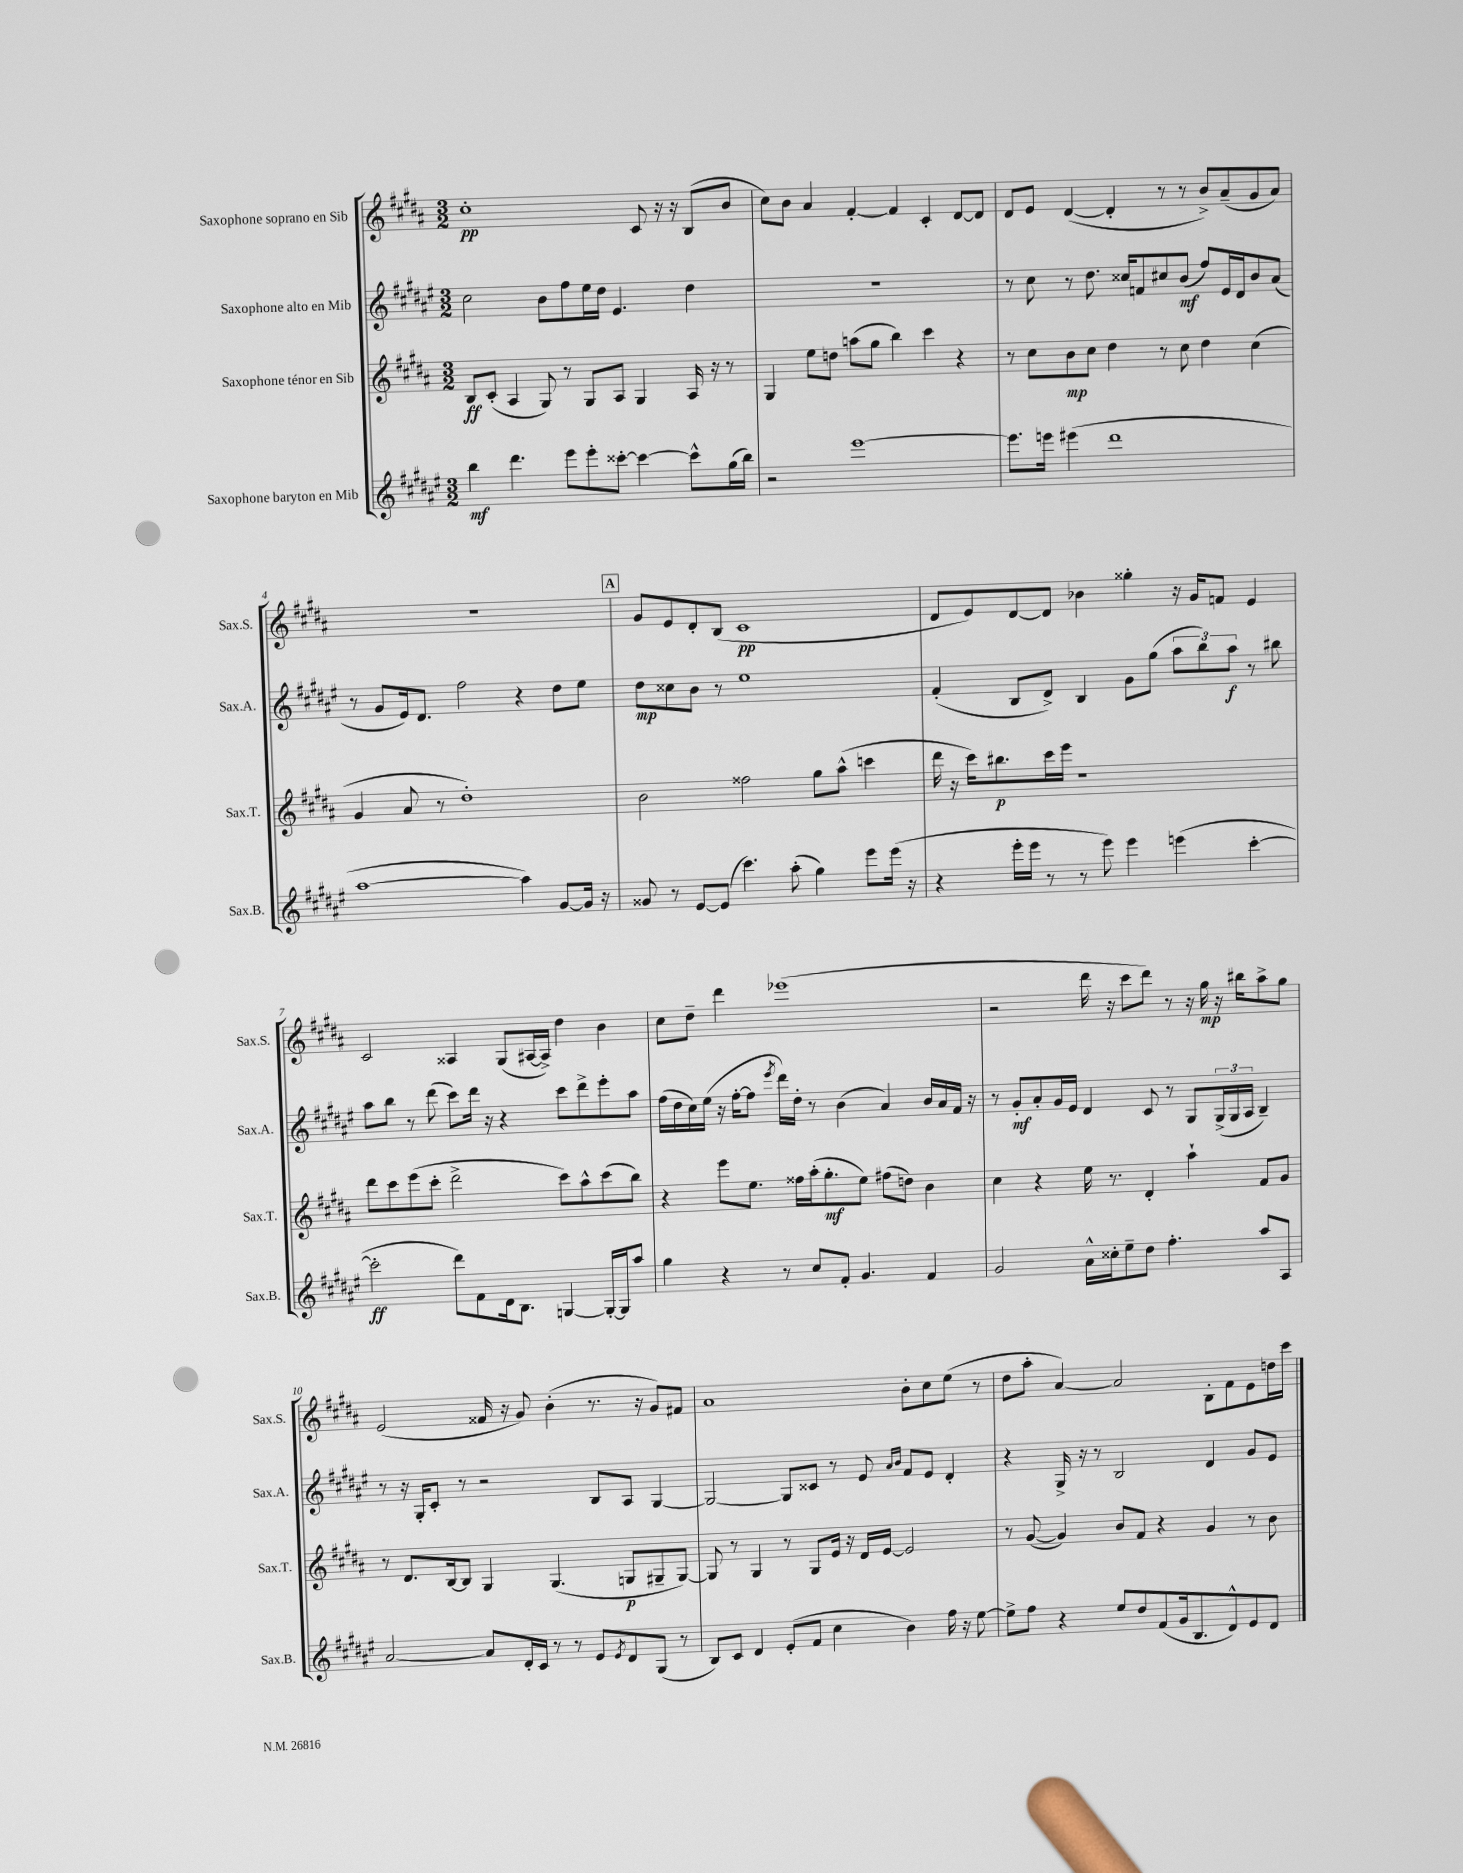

**kern	**kern	**kern	**kern
*staff4	*staff3	*staff2	*staff1
*clefG2	*clefG2	*clefG2	*clefG2
*k[f#c#g#d#a#e#]	*k[f#c#g#d#a#]	*k[f#c#g#d#a#e#]	*k[f#c#g#d#a#]
*M3/2	*M3/2	*M3/2	*M3/2
4bb	8B	2cc#	1cc#'
.	(8c#'	.	.
4.ddd#	4A#	.	.
.	8G#)	8b	.
8eee#	8r	8ff#	.
8eee#'	8G#	16ee#	.
.	.	16dd#	.
[8ccc##'	8A#	4.e#	.
4ccc##_	4G#	.	8c#
.	.	.	16r
.	.	.	16r
8ccc##^^]	16A#	4dd#	(8B
.	16r	.	.
(16gg#	8r	.	8b
16bb)	.	.	.
=	=	=	=
2r	4G#	1.r	8cc#)
.	.	.	8b
.	8ee	.	4a#
.	8dd	.	.
[1eee#	(8aa	.	[4f#'
.	8gg#	.	.
.	4bb)	.	4f#]
.	4ccc#	.	4c#'
.	4r	.	[8d#
.	.	.	8d#]
=	=	=	=
8.eee#]	8r	8r	8d#
.	8cc#	8cc#	8e
16eee	.	.	.
(4eee#	8b	8r	([4d#
.	8cc#	8.dd#	.
1ddd#	4dd#	.	4d#']
.	.	16cc##	.
.	.	8f	.
.	8r	8cc#	8r
.	8cc#	(8b	8r
.	4dd#	8ff#)	8b^)
.	.	16e#	(8a#~
.	.	16d#	.
.	(4cc#	8b	8g#
.	.	(8a#	8a#)
=	=	=	=
[1aa#	4g#	8r	1.r
.	.	8g#	.
.	8a#	16e#)	.
.	.	8.d#	.
.	8r	.	.
.	1dd#')	2ff#	.
4aa#])	.	4r	.
[8g#	.	8dd#	.
16g#]	.	8ee#	.
16r	.	.	.
=	=	=	=
8g##	2b	8dd#	8g#
8r	.	8cc##	8e
[8e#	.	8b	8d#'
(8e#]	.	8r	(8B
4.ccc#)	2ff##	1ee#	1c#
(8aa#'	.	.	.
4gg#)	8gg#	.	.
.	(8aa#^^	.	.
8eee#	4ccc	.	.
(16eee#	.	.	.
16r	.	.	.
=	=	=	=
4r	16ddd#	(4f#'	8d#
.	16r	.	.
.	16ccc#)	.	8e)
.	8.bb#	.	.
16eee#'	.	8B	[8d#
16eee#	.	.	.
8r	16ccc#	8d#^)	8d#]
.	16eee	.	.
8r	1r	4B	4b-
8eee#)	.	.	.
4eee#	.	8g#	4gg##'
.	.	(8gg#	.
(4eee	.	12aa#	16r
.	.	.	16g#
.	.	12bb)	.
.	.	.	8f
.	.	12aa#	.
[4ccc#'	.	8r	4e
.	.	8bb#	.
=	=	=	=
2ccc#']	8ddd#	8aa#	2c#
.	8ccc#	8bb	.
.	(8eee	8r	.
.	8ccc#'	(8ddd#	.
8ddd#)	2ddd#^	8ccc#)	4A##
8f#	.	16ddd#	.
.	.	16r	.
16d#	.	4r	(8G#
8.B	.	.	.
.	.	.	[16A#
.	.	.	16A#^])
[4G	8ccc#)	8ccc#	4dd#
.	8aa#^^	8ddd#^	.
16G'_	(8ccc#	8eee#'	4b
16G]	.	.	.
8aa#	8bb)	8aa#	.
=	=	=	=
4gg#	4r	(16ff#	8cc#
.	.	16dd#	.
.	.	16cc#)	8dd#~
.	.	(16ee#	.
4r	8eee	16r	4ddd#
.	.	[16ff#'	.
.	8.ee	8ff#]	.
.	.	8qeee#	.
8r	.	16ddd#)	(1eee-
.	16ff##	16dd#'	.
8cc#	(16aa#'	8r	.
.	8.gg#'	.	.
8f#'	.	(4b	.
4.g#	8ee)	.	.
.	(8ff#	4a#)	.
.	8dd)	.	.
4f#	4b	16b	.
.	.	16a#	.
.	.	16f#	.
.	.	16r	.
=	=	=	=
2g#	4cc#	8r	2r
.	.	8g#'	.
.	4r	8a#'	.
.	.	16g#	.
.	.	16e#	.
16a#^^	16ee	4d#	16ddd#
16cc##'	8.r	.	16r
8ee#~	.	.	8ccc#
8dd#	4d#'	8c#	8ddd#)
4.ff#'	.	8r	8r
.	4aa#`	8G#	16r
.	.	.	16gg#
.	.	(24G#^	16r
.	.	24G#	.
.	.	.	16bb#
.	.	24A#	.
8aa#	8f#	4B~)	8aa#^
8A#	8g#	.	8gg#
=	=	=	=
[2a#	8r	8r	(2e
.	8.d#	16r	.
.	.	16G#'	.
.	.	8c#'	.
.	[16B	.	.
.	8B]	8r	.
8a#]	4G#	2r	16f##
.	.	.	16r
16d#'	.	.	8g#)
16c#	.	.	.
8r	(4.G#	.	(4b'
8r	.	.	.
8e#	.	8B	8.r
8qe#	.	.	.
8d#	8G	8A#	.
.	.	.	16r
(8G#	8G#~	[4G#	8g#)
8r	[8G#)	.	8f#
=	=	=	=
8B)	8G#]	2G#_	1a#
8c#	8r	.	.
4d#	4G#	.	.
(8e#'	8r	8G#]	.
8f#	8G#	8c##	.
4cc#	16e	8r	.
.	16r	.	.
.	16d#	8e#	.
.	[16e	.	.
.	.	16qqa#	.
.	.	16qqb	.
4b)	2e]	8f#	8b'
.	.	8e#	8cc#
16ff#	.	4d#'	(8ee
16r	.	.	.
[8ee#	.	.	8r
=	=	=	=
8ee#^]	8r	4r	8dd#
8ff#	([8g#	.	8aa#'
4r	4g#])	16G#^	[4a#)
.	.	16r	.
.	.	8r	.
8ee#	8b	2B	2a#]
8dd#	8f#	.	.
(8f#	4r	.	.
16g#	.	.	.
8.B	.	.	.
.	4g#	4d#	8B'
8d#^^)	.	.	8f#
8e#	8r	8g#	8e
8d#	8b	8e#	16dd
.	.	.	16ccc#
==	==	==	==
*-	*-	*-	*-
